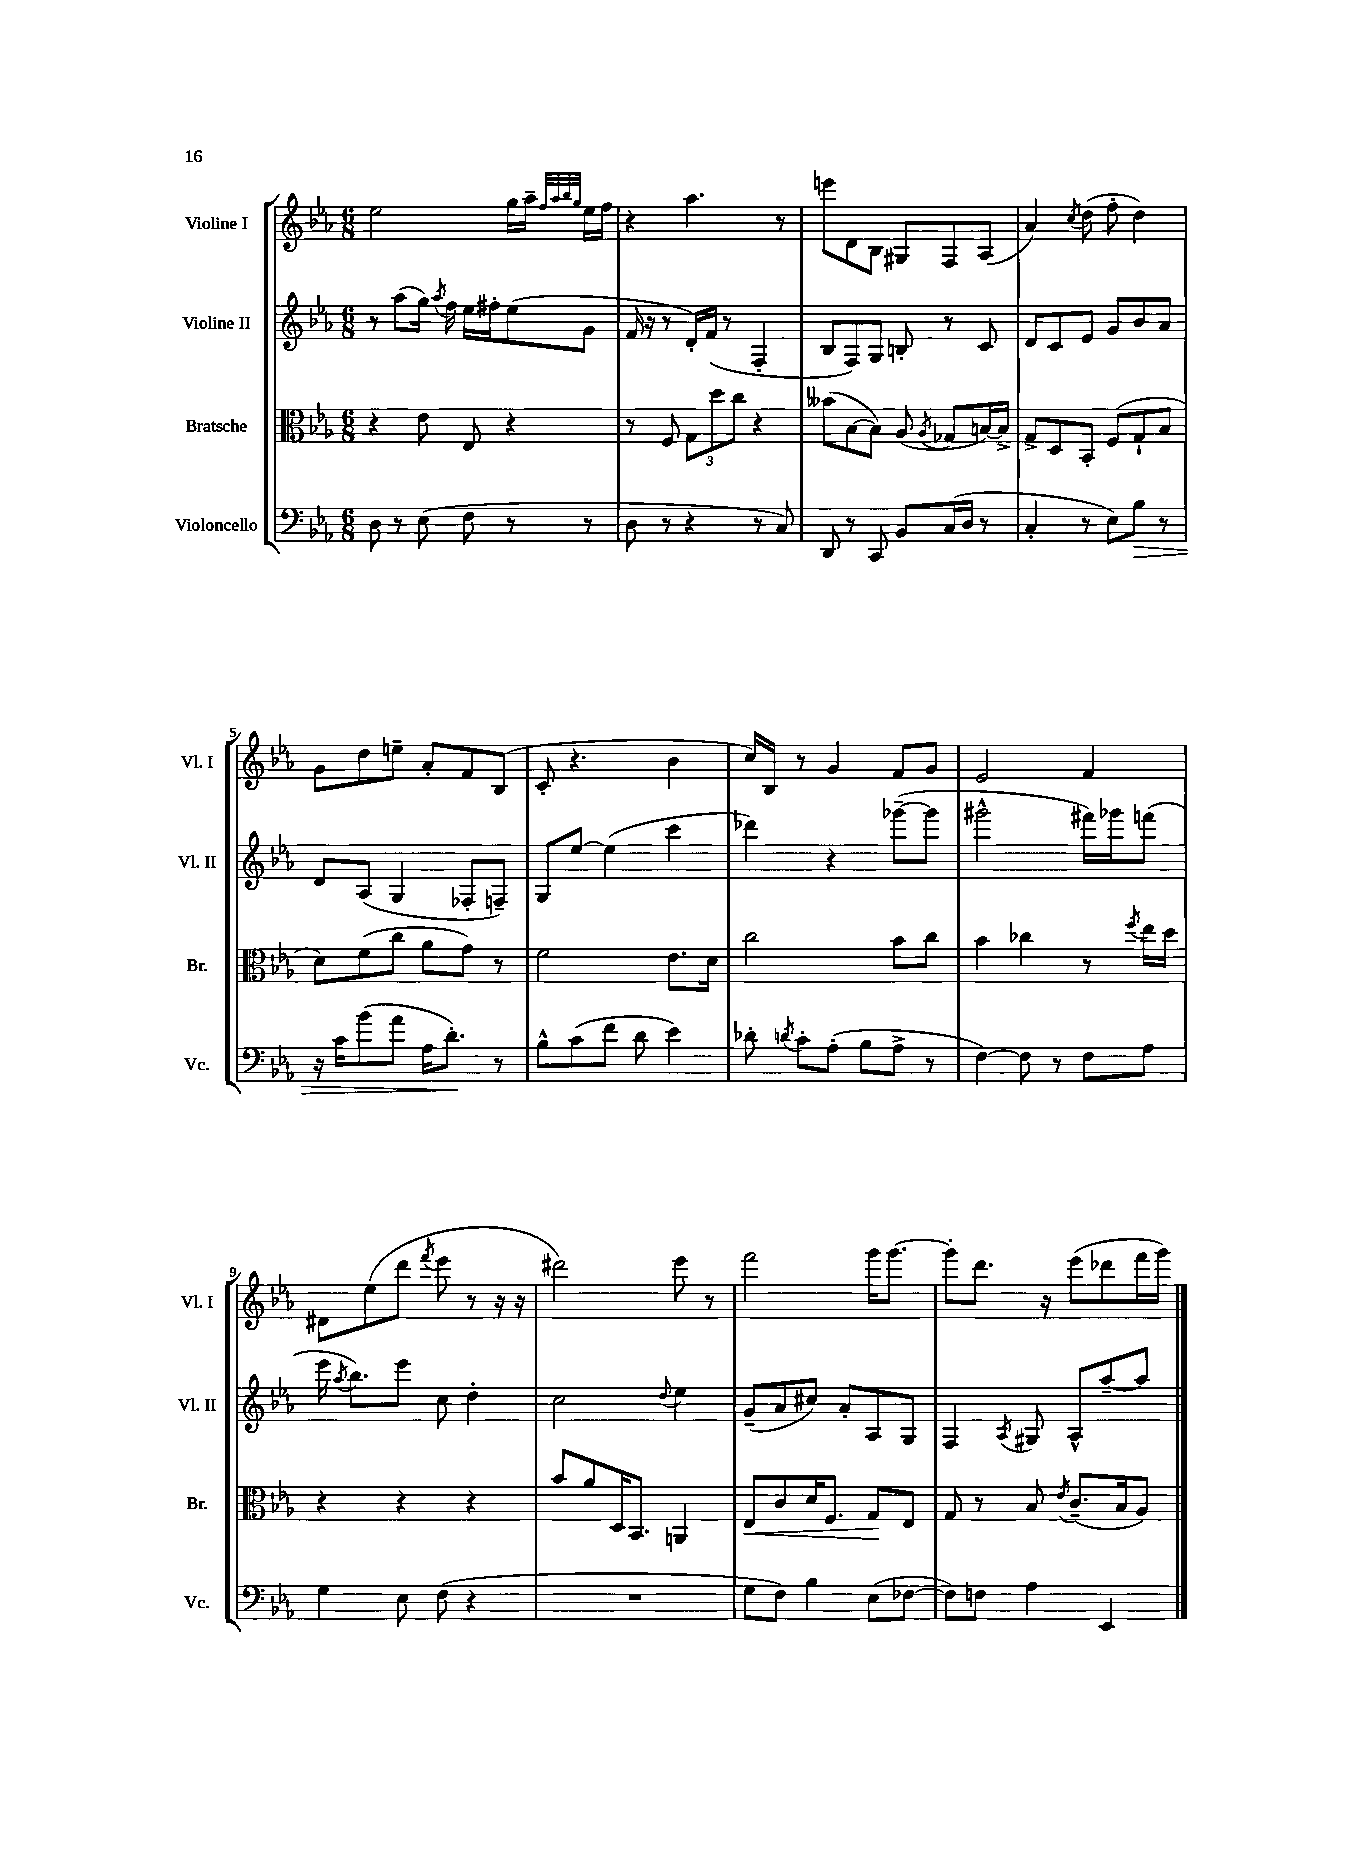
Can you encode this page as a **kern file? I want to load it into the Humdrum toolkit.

**kern	**dynam	**kern	**dynam	**kern	**kern
*part4	*part4	*part3	*part3	*part2	*part1
*staff4	*staff4	*staff3	*staff3	*staff2	*staff1
*I"Violoncello	*	*I"Bratsche	*	*I"Violine II	*I"Violine I
*I'Vc.	*	*I'Br.	*	*I'Vl. II	*I'Vl. I
*clefF4	*	*clefC3	*	*clefG2	*clefG2
*k[b-e-a-]	*	*k[b-e-a-]	*	*k[b-e-a-]	*k[b-e-a-]
*M6/8	*	*M6/8	*	*M6/8	*M6/8
=1	=1	=1	=1	=1	=1
8D\	.	4r	.	8r	2ee-\
8r	.	.	.	(8aa-\L	.
(8E-\	.	8e-\	.	16gg\Jk)	.
.	.	.	.	8qaa-/	.
.	.	.	.	16ff\	.
8F\	.	8E-/	.	16ee-\LL	.
.	.	.	.	16ff#X'\J	.
8r	.	4r	.	(8ee-\	16gg\LL
.	.	.	.	.	16aa-~\JJ
.	.	.	.	.	32qqff/LLL
.	.	.	.	.	32qqaa-/
.	.	.	.	.	32qqbb-/
.	.	.	.	.	32qqgg/JJJ
8r	.	.	.	8g\J	16ee-\LL
.	.	.	.	.	16ff\JJ
=2	=2	=2	=2	=2	=2
8D\	.	8r	.	16f/	4r
.	.	.	.	16r	.
8r	.	8F/	.	8r	.
4r	.	12G\L	.	16d'/LL)	4.aa-\
.	.	.	.	(16f/JJ	.
.	.	12dd\	.	.	.
.	.	.	.	8r	.
.	.	12cc\J	.	.	.
8r	.	4r	.	4F'/	.
8C/)	.	.	.	.	8r
=3	=3	=3	=3	=3	=3
8DD/	.	(8b--X\L	.	8B-/L	8eeen\L
8r	.	[8B-\	.	8F/)	8d\
8CC/	.	8B-\J])	.	8G/J	8B-\J
8BB-/L	.	(8A-/	.	8Bn'/	8G#X/L
.	.	8qA-/	.	.	.
(16C/L	.	8G-X/L	.	8r	8F/
16D/JJ	.	.	.	.	.
8r	.	[16Bn/L)	.	8c/	(8A-/J
.	.	16B^/JJ]	.	.	.
=4	=4	=4	=4	=4	=4
4C'/	.	8G^/L	.	8d/L	4a-/)
.	.	8D/	.	8c/	.
.	.	.	.	.	8qcc/
8r	.	8BB-'/J	.	8e-/J	(8dd\
8E-\L)	.	(8F/L	.	8g/L	8ff'\
!	!LO:HP:b	!	!	!	!
8B-\J	>	8G`/	.	8b-/	4dd\)
8r	.	8B-/J	.	8a-/J	.
!!LO:LB:g=z
=5	=5	=5	=5	=5	=5
16r	.	8d\L)	.	8d/L	8g\L
16c\KL	.	.	.	.	.
(8b-\	.	(8f\	.	(8A-/J	8dd\
8a-\J	.	8cc\J	.	4G/	8een~\J
16A-\KL	.	8a-\L	.	.	8a-'/L
8.d'\J)	.	.	.	.	.
.	.	8g\J)	.	8F-X'/L	8f/
8r	]	8r	.	8Fn~/J)	(8B-/J
=6	=6	=6	=6	=6	=6
8B-^^\L	.	2f\	.	8G/L	8c'/
(8c\	.	.	.	[8ee-/J	4.r
8f\J	.	.	.	(4ee-\]	.
8d\	.	.	.	.	.
4e-\)	.	8.e-\L	.	4ccc\	4b-\
.	.	16d\Jk	.	.	.
=7	=7	=7	=7	=7	=7
8d-X'\	.	2cc\	.	4ddd-X\)	16cc/LL)
.	.	.	.	.	16B-/JJ
8qdn/	.	.	.	.	.
8c'\L	.	.	.	.	8r
(8A-'\J	.	.	.	4r	4g/
8B-\L	.	.	.	.	.
8A-^\J	.	8b-\L	.	([8ggg-X~\L	8f/L
8r	.	8cc\J	.	8ggg-\J]	8g/J
=8	=8	=8	=8	=8	=8
[4F\)	.	4b-\	.	2ggg#X^^\	2e-/
8F\]	.	4cc-X\	.	.	.
8r	.	.	.	.	.
8F\L	.	8r	.	16fff#X\LL)	4f/
.	.	.	.	16ggg-X\J	.
.	.	8qff/	.	.	.
8A-\J	.	16ee-\LL	.	(8fffn\J	.
.	.	16dd\JJ	.	.	.
!!LO:LB:g=z
=9	=9	=9	=9	=9	=9
4G\	.	4r	.	16eee-\	8d#X\L
.	.	.	.	8qaa-/	.
.	.	.	.	8.bb-\L)	.
.	.	.	.	.	(8ee-\
8E-\	.	4r	.	8eee-\J	8ddd\J
.	.	.	.	.	8qfff/
(8F\	.	.	.	8cc\	8eee-\
4r	.	4r	.	4dd'\	8r
.	.	.	.	.	16r
.	.	.	.	.	16r
=10	=10	=10	=10	=10	=10
2.r	.	8b-/L	.	2cc\	2ddd#X\)
.	.	8a-/	.	.	.
.	.	16D/K	.	.	.
.	.	8.BB-/J	.	.	.
.	.	.	.	8qqdd/	.
.	.	4AAn/	.	4ee-\	8eee-\
.	.	.	.	.	8r
=11	=11	=11	=11	=11	=11
!	!	!	!LO:HP:b	!	!
8G\L	.	8E-/L	<	(8g~/L	2fff\
8F\J)	.	8c/	.	8a-/	.
4B-\	.	16d/K	.	8cc#X/J)	.
.	.	8.F/J	.	.	.
.	.	.	.	8a-'/L	.
(8E-\L	.	8G/L	.	8A-/	16ggg\KL
.	.	.	.	.	[8.ggg\J
[8F-X\J	.	8E-/J	[	8G/J	.
=12	=12	=12	=12	=12	=12
8F-\L])	.	8G/	.	4F/	8ggg'\L]
8Fn\J	.	8r	.	.	8.ddd\J
.	.	.	.	8qA-/	.
4A-\	.	8B-/	.	8G#X/	.
.	.	.	.	.	16r
.	.	8qe-/	.	.	.
.	.	(8.c~/L	.	8A-^^/L	(8eee-\L
4EE-/	.	.	.	[8aa-~/	8ddd-X\
.	.	16B-/k	.	.	.
.	.	8A-/J)	.	8aa-/J]	16fff\L
.	.	.	.	.	16ggg\JJ)
==	==	==	==	==	==
*-	*-	*-	*-	*-	*-
